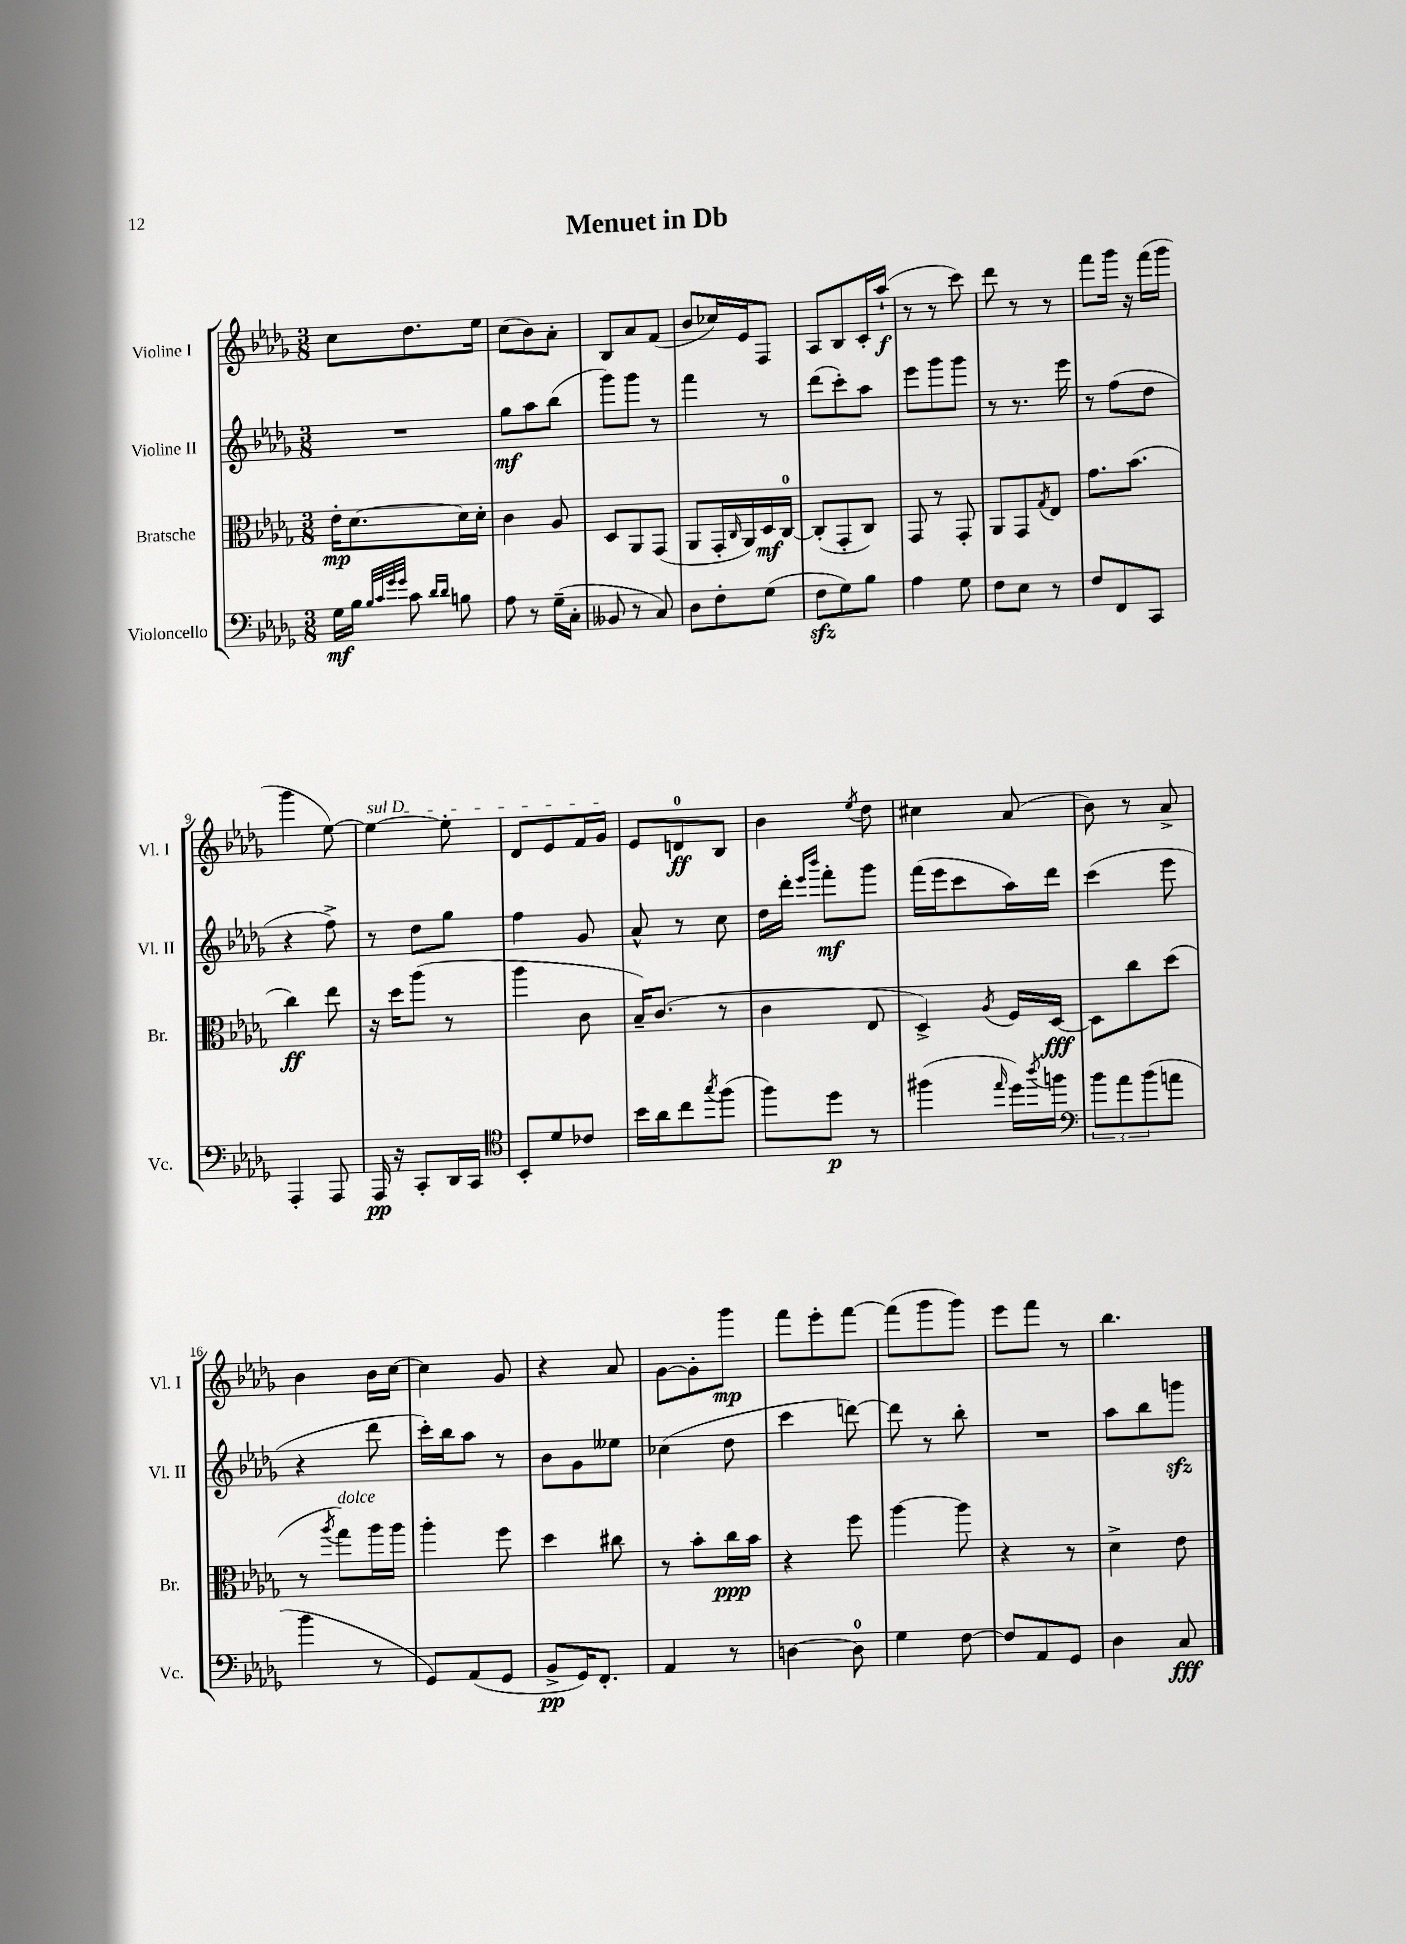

**kern	**dynam	**kern	**dynam	**kern	**dynam	**kern	**dynam
*part4	*part4	*part3	*part3	*part2	*part2	*part1	*part1
*staff4	*staff4	*staff3	*staff3	*staff2	*staff2	*staff1	*staff1
*I"Violoncello	*	*I"Bratsche	*	*I"Violine II	*	*I"Violine I	*
*I'Vc.	*	*I'Br.	*	*I'Vl. II	*	*I'Vl. I	*
*clefF4	*	*clefC3	*	*clefG2	*	*clefG2	*
*k[b-e-a-d-g-]	*	*k[b-e-a-d-g-]	*	*k[b-e-a-d-g-]	*	*k[b-e-a-d-g-]	*
*M3/8	*	*M3/8	*	*M3/8	*	*M3/8	*
=1	=1	=1	=1	=1	=1	=1	=1
16G-\LL	mf	16e-'\KL	mp	4.r	.	8cc\L	.
16B-\JJ	.	[8.d-\	.	.	.	.	.
32qqB-/LLL	.	.	.	.	.	.	.
32qqc/	.	.	.	.	.	.	.
32qqg-/	.	.	.	.	.	.	.
32qqg-/JJJ	.	.	.	.	.	.	.
8c\	.	.	.	.	.	8.dd-\	.
16qqd-/LL	.	.	.	.	.	.	.
16qqd-/JJ	.	.	.	.	.	.	.
8Bn\	.	16d-\L]	.	.	.	.	.
.	.	16d-'\JJ	.	.	.	16ee-\Jk	.
=2	=2	=2	=2	=2	=2	=2	=2
8A-\	.	4c\	.	8gg-\L	mf	(8cc\L	.
8r	.	.	.	8aa-\	.	8b-\)	.
(16G-~\LL	.	8A-/	.	(8bb-\J	.	8a-'\J	.
16C'\JJ	.	.	.	.	.	.	.
=3	=3	=3	=3	=3	=3	=3	=3
8BB--X/	.	8D-/L	.	8ggg-\L)	.	8B-/L	.
8r	.	8AA-/	.	8ggg-\J	.	8a-/	.
8C/)	.	(8GG-/J	.	8r	.	(8f/J	.
=4	=4	=4	=4	=4	=4	=4	=4
8D-\L	.	8AA-/L	.	4fff\	.	8b-/L	.
8F'\	.	16GG-'/L	.	.	.	16cc-X/L)	.
.	.	16qqC/	.	.	.	.	.
.	.	16AA-/)	.	.	.	16e-/J	.
(8G-\J	.	16D-/	mf	8r	.	8F/J	.
.	.	[16C/JJ	.	.	.	.	.
=5	=5	=5	=5	=5	=5	=5	=5
8Fzz\L	.	(8C'/L]	.	(8ddd-\L	.	8A-/L	.
8G-\)	.	8GG-'/	.	8ccc'\)	.	8B-/	.
8B-\J	.	8C/J)	.	8aa-\J	.	16c'/L	.
.	.	.	.	.	.	(16aa-`/JJ	f
=6	=6	=6	=6	=6	=6	=6	=6
4A-\	.	8GG-/	.	8eee-\L	.	8r	.
.	.	8r	.	8ggg-\	.	8r	.
8G-\	.	8GG-'/	.	8ggg-\J	.	8ccc\)	.
=7	=7	=7	=7	=7	=7	=7	=7
8F\L	.	8AA-/L	.	8r	.	8ddd-\	.
8E-\J	.	8GG-/	.	8.r	.	8r	.
.	.	8qG-/	.	.	.	.	.
8r	.	8E-/J	.	.	.	8r	.
.	.	.	.	16eee-\	.	.	.
=8	=8	=8	=8	=8	=8	=8	=8
8F/L	.	8.g-\L	.	8r	.	8fff\L	.
8FF/	.	.	.	(8ff\L	.	16ggg-\Jk	.
.	.	(8.b-\J	.	.	.	16r	.
8CC/J	.	.	.	8dd-\J	.	(16fff\LL	.
.	.	.	.	.	.	16ggg-\JJ	.
!!LO:LB:g=z
=9	=9	=9	=9	=9	=9	=9	=9
4AAA-'/	.	4cc\)	ff	4r	.	4ggg-\	.
8AAA-/	.	8ee-\	.	8ff^\)	.	[8ee-\)	.
=10	=10	=10	=10	=10	=10	=10	=10
!	!	!	!	!	!	!LO:TX:a:i:t=sul D	!
16AAA-/	pp	16r	.	8r	.	4ee-\_	.
16r	.	16dd-\KL	.	.	.	.	.
8CC'/L	.	(8aa-\J	.	8dd-\L	.	.	.
16DD-/L	.	8r	.	8gg-\J	.	8ee-'\]	.
16CC/JJ	.	.	.	.	.	.	.
=11	=11	=11	=11	=11	=11	=11	=11
*clefC4	*	*	*	*	*	*	*
8BB-'/L	.	4aa-\	.	4ff\	.	8d-/L	.
8d-/	.	.	.	.	.	8e-/	.
8c-X/J	.	8c\	.	8g-/	.	16f/L	.
.	.	.	.	.	.	16g-/JJ	.
=12	=12	=12	=12	=12	=12	=12	=12
16b-\LL	.	16B-~/KL)	.	8a-^^/	.	8e-/L	.
16a-\J	.	(8.c/J	.	.	.	.	.
8cc\	.	.	.	8r	.	8dn/	ff
8qgg-/	.	.	.	.	.	.	.
(8ff\J	.	8r	.	8cc\	.	8B-/J	.
=13	=13	=13	=13	=13	=13	=13	=13
8ff\L)	.	4c\	.	16dd-\LL	.	4b-\	.
.	.	.	.	16ddd-'\JJ	.	.	.
.	.	.	.	16qqeee-/LL	.	.	.
.	.	.	.	16qqbbb-/JJ	.	.	.
8dd-\J	p	.	.	8fff'\L	mf	.	.
.	.	.	.	.	.	8qee-/	.
8r	.	8E-/	.	8ggg-\J	.	8dd-\	.
=14	=14	=14	=14	=14	=14	=14	=14
(4ff#X\	.	4D-^/)	.	(16fff\LL	.	4cc#X\	.
.	.	.	.	16eee-\J	.	.	.
.	.	.	.	8ccc\	.	.	.
16qqee-/	.	8qA-/	.	.	.	.	.
16dd-\LL)	.	16F/LL	.	16aa-\L)	.	(8a-/	.
8qaa-/	.	.	.	.	.	.	.
16ffn\JJ	.	[16D-/JJ	fff	16ddd-\JJ	.	.	.
=15	=15	=15	=15	=15	=15	=15	=15
*clefF4	*	*	*	*	*	*	*
12b-\L	.	8D-\L]	.	(4ccc\	.	8b-\)	.
12a-\	.	.	.	.	.	.	.
.	.	8cc\	.	.	.	8r	.
(12b-\	.	.	.	.	.	.	.
8an\J	.	(8dd-\J	.	8eee-\	.	8a-^/	.
!!LO:LB:g=z
=16	=16	=16	=16	=16	=16	=16	=16
4b-\	.	8r	.	4r	.	4b-\	.
.	.	8qaa-/	.	.	.	.	.
!	!	!LO:TX:a:i:t=dolce	!	!	!	!	!
.	.	8gg-\L)	.	.	.	.	.
8r	.	16aa-\L	.	8ddd-\	.	16b-\LL	.
.	.	16aa-\JJ	.	.	.	[16cc\JJ	.
=17	=17	=17	=17	=17	=17	=17	=17
8GG-/L)	.	4aa-'\	.	16ccc'\LL)	.	4cc\]	.
.	.	.	.	16bb-\J	.	.	.
(8AA-/	.	.	.	8aa-\J	.	.	.
8GG-/J	.	8ff\	.	8r	.	8g-/	.
=18	=18	=18	=18	=18	=18	=18	=18
8BB-^/L	pp	4dd-\	.	8b-\L	.	4r	.
16GG-/K)	.	.	.	8g-\	.	.	.
8.FF'/J	.	.	.	.	.	.	.
.	.	8cc#X\	.	8ee--X\J	.	8a-/	.
=19	=19	=19	=19	=19	=19	=19	=19
4AA-/	.	8r	.	(4cc-X\	.	[8g-\L	.
.	.	8b-'\L	.	.	.	8g-'\]	.
8r	.	16cc\L	ppp	8dd-\	.	8ggg-\J	mp
.	.	16b-\JJ	.	.	.	.	.
=20	=20	=20	=20	=20	=20	=20	=20
[4Dn\	.	4r	.	4ccc\	.	8fff\L	.
.	.	.	.	.	.	8eee-'\	.
8D\]	.	8ff\	.	[8dddn\)	.	[8fff\J	.
=21	=21	=21	=21	=21	=21	=21	=21
4G-\	.	[4aa-\	.	8ddd\]	.	(8fff\L]	.
.	.	.	.	8r	.	8ggg-\	.
[8F\	.	8aa-\]	.	8bb-'\	.	8ggg-\J)	.
=22	=22	=22	=22	=22	=22	=22	=22
8F/L]	.	4r	.	4.r	.	8eee-\L	.
8AA-/	.	.	.	.	.	8fff\J	.
8GG-/J	.	8r	.	.	.	8r	.
=23	=23	=23	=23	=23	=23	=23	=23
4D-\	.	4d-^\	.	8aa-\L	.	4.bb-\	.
.	.	.	.	8bb-\	.	.	.
8C/	fff	8e-\	.	8gggnzz\J	.	.	.
==	==	==	==	==	==	==	==
*-	*-	*-	*-	*-	*-	*-	*-
